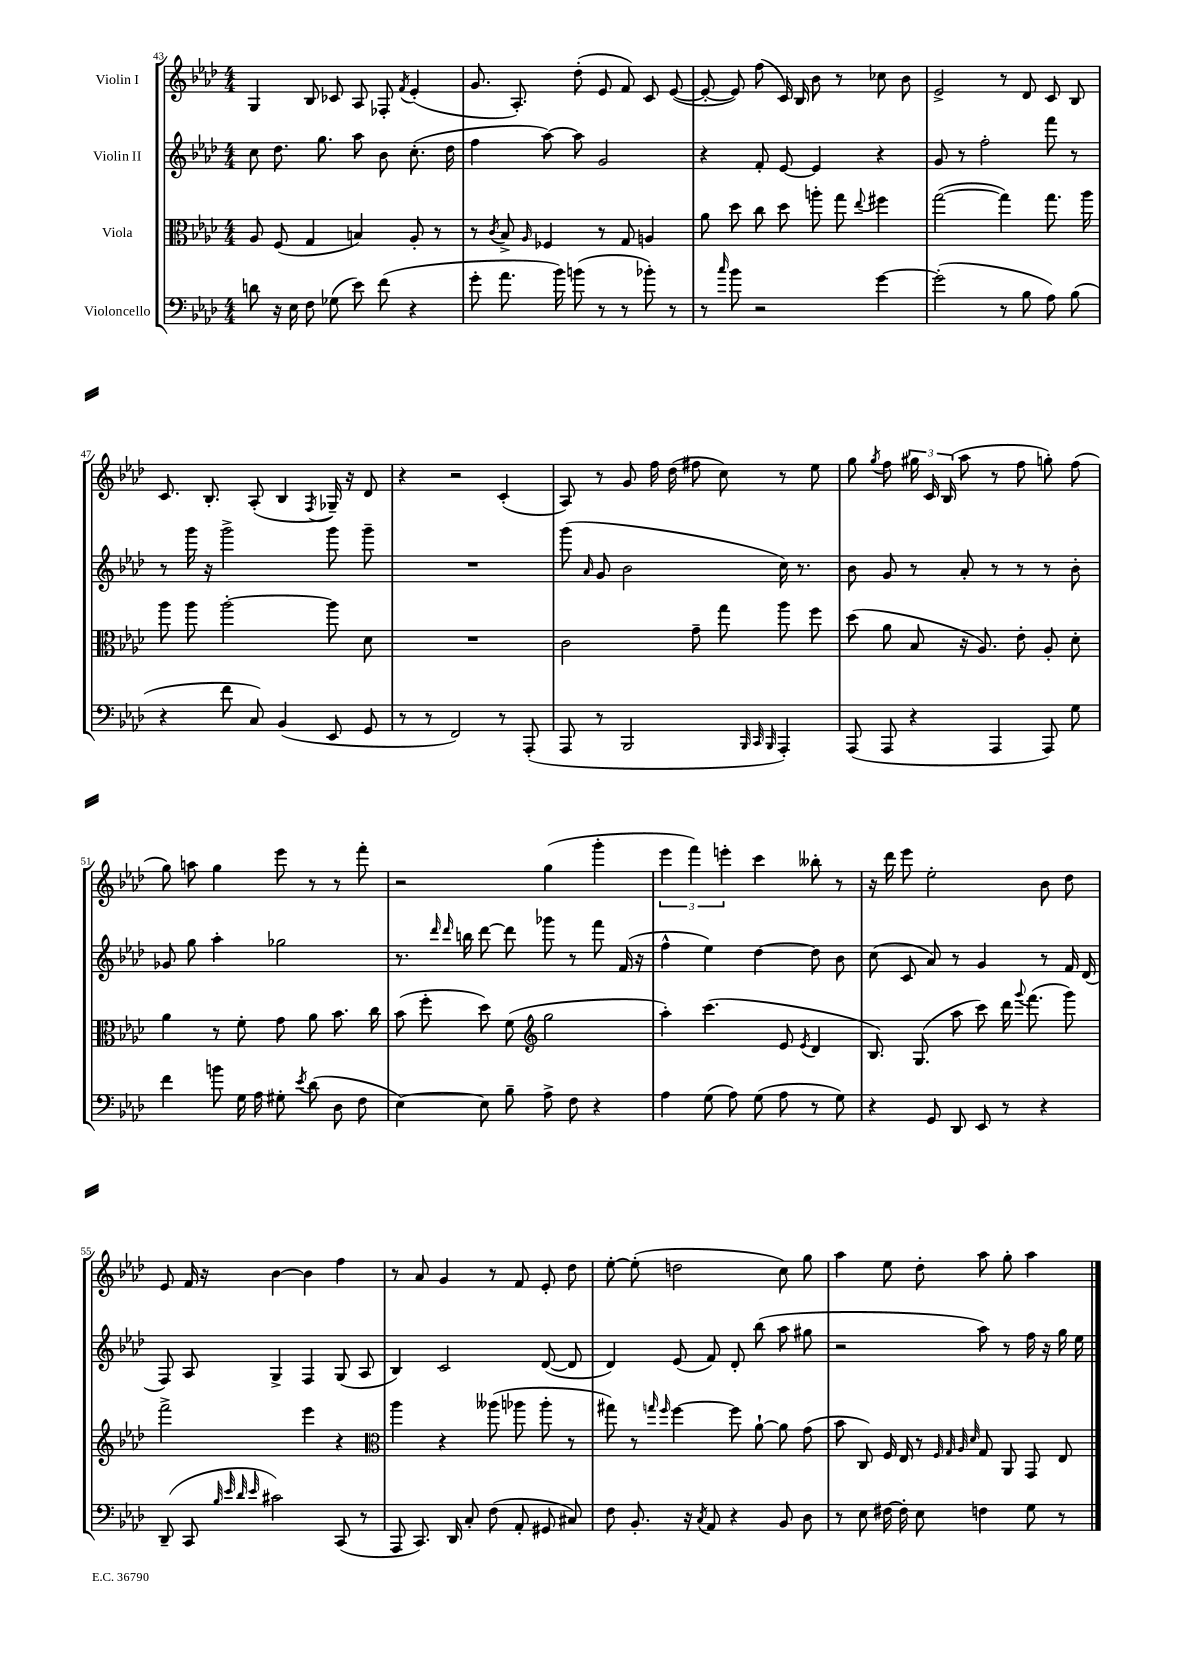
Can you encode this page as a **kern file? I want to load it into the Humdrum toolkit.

**kern	**kern	**kern	**kern
*part4	*part3	*part2	*part1
*staff4	*staff3	*staff2	*staff1
*I"Violoncello	*I"Viola	*I"Violin II	*I"Violin I
*clefF4	*clefC3	*clefG2	*clefG2
*k[b-e-a-d-]	*k[b-e-a-d-]	*k[b-e-a-d-]	*k[b-e-a-d-]
*M4/4	*M4/4	*M4/4	*M4/4
=43	=43	=43	=43
8dn\	8A-/	8cc\	4G/
16r	(8F/	8.dd-\	.
16E-\	.	.	.
8F\	4G/	.	8B-/
.	.	8.gg\	.
(8G-X\	.	.	8c-X/
8e-\)	4Bn/)	8aa-\	8A-/
(8f\	.	8b-\	8F-X'/
.	.	.	8qf/
4r	8A-'/	(8.cc'\	(4e-'/
.	8r	.	.
.	.	16dd-\	.
=44	=44	=44	=44
8g'\	8r	4ff\	8.g/
.	8qc/	.	.
8.a-\	8B-^/	.	.
.	.	.	8.A-'/)
.	16qqA-/	.	.
.	4F-X/	[8aa-\)	.
16b-\)	.	.	.
(8bn\	.	8aa-\]	(8dd-'\
8r	8r	2g/	8e-/
8r	8G/	.	8f/)
8b-X'\)	4An/	.	8c/
8r	.	.	([8e-/
=45	=45	=45	=45
8r	8a-\	4r	8e-'/_
16qqcc/	.	.	.
8b-\	8dd-\	.	8e-/])
2r	8cc\	8f'/	(8ff\
.	8dd-\	[8e-/	16c/)
.	.	.	16B-/
.	8aan'\	4e-/]	8b-\
.	8gg\	.	8r
.	8qqee-/	.	.
[4g\	4ff#X\	4r	8cc-X\
.	.	.	8b-\
=46	=46	=46	=46
(2g'\]	([2gg\	8g/	2e-^/
.	.	8r	.
.	.	2ff'\	.
8r	4gg\])	.	8r
8B-\	.	.	8d-/
8A-\)	8.gg\	8fff\	8c/
(8B-\	.	8r	8B-/
.	16aa-\	.	.
!!LO:LB:g=z
=47	=47	=47	=47
4r	8aa-\	8r	8.c/
.	8aa-\	16ggg\	.
.	.	16r	8.B-'/
8f\	[2aa-'\	2ggg^\	.
8C/)	.	.	(8A-'/
(4BB-/	.	.	4B-/
.	.	.	8qF/
8EE-/	8aa-\]	8ggg\	16G-X~/)
.	.	.	16r
8GG/	8d-\	8ggg~\	8d-/
=48	=48	=48	=48
8r	1r	1r	4r
8r	.	.	.
2FF/)	.	.	2r
8r	.	.	(4c'/
(8AAA-'/	.	.	.
=49	=49	=49	=49
8AAA-/	2c\	(8ggg\	8A-/)
.	.	16qqa-/	.
8r	.	8g/	8r
2BBB-/	.	2b-\	8g/
.	.	.	16ff\
.	.	.	(16dd-\
.	8g~\	.	8ff#X\
.	8gg\	.	8cc\)
32qqBBB-/	.	.	.
32qqCC/	.	.	.
32qqBBB-/	.	.	.
4AAA-'/)	8aa-\	16cc\)	8r
.	.	8.r	.
.	8ff\	.	8ee-\
=50	=50	=50	=50
(8AAA-/	(8dd-\	8b-\	8gg\
.	.	.	8qgg/
8AAA-/	8a-\	8g/	8ff\
4r	8B-/	8r	24gg#X\
.	.	.	24c/
.	.	.	(24B-/
.	16r	8a-'/	8aa-\
.	8.A-/)	.	.
4AAA-/	.	8r	8r
.	8e-'\	8r	8ff\
8AAA-/)	8A-'/	8r	8ggn'\)
8G\	8d-'\	8b-'\	(8ff\
!!LO:LB:g=z
=51	=51	=51	=51
4f\	4a-\	8g-X/	8gg\)
.	.	8gg\	8aan\
8bn\	8r	4aa-'\	4gg\
16G\	8f'\	.	.
16A-\	.	.	.
8G#X'\	8g\	2gg-X\	8eee-\
8qe-/	.	.	.
(8d-\	8a-\	.	8r
8D-\	8.b-\	.	8r
8F\	.	.	8fff'\
.	16cc\	.	.
=52	=52	=52	=52
[4E-\)	(8b-\	8.r	2r
.	8ff'\	.	.
.	.	16qqddd-/	.
.	.	16qqddd-/	.
.	.	16bbn\	.
8E-\]	8dd-\)	[8ddd-\	.
8B-~\	(8f\	8ddd-\]	.
*	*clefG2	*	*
8A-^\	2gg\	8ggg-X\	(4gg\
8F\	.	8r	.
4r	.	8fff\	4ggg'\
.	.	(16f/	.
.	.	16r	.
=53	=53	=53	=53
4A-\	4aa-'\)	4ff^^\	6eee-\
.	.	.	6fff\)
(8G\	(4.ccc\	4ee-\)	.
.	.	.	6eeen'\
8A-\)	.	.	.
(8G\	.	[4dd-\	4ccc\
8A-\	8e-/	.	.
.	8qe-/	.	.
8r	4d-/	8dd-\]	8bb--X'\
8G\)	.	8b-\	8r
=54	=54	=54	=54
4r	8.B-/)	(8cc\	16r
.	.	.	16ddd-\
.	.	8c/	8eee-\
.	(8.G/	.	.
8GG/	.	8a-/)	2ee-'\
8DD-/	8aa-\	8r	.
8EE-/	8ccc\)	4g/	.
8r	16ddd-\	.	.
.	8qqggg/	.	.
.	(8.fff\	.	.
4r	.	8r	8b-\
.	8ggg\)	16f/	8dd-\
.	.	(16d-/	.
!!LO:LB:g=z
=55	=55	=55	=55
(8DD-~/	2fff^\	8F/)	8e-/
8CC/	.	8A-/	16f/
.	.	.	16r
32qqB-/	.	.	.
32qqe-/	.	.	.
32qqd-/	.	.	.
32qqe-/	.	.	.
2c#X\)	.	4G^/	[4b-\
.	4eee-\	4F/	4b-\]
(8CC/	4r	(8G/	4ff\
8r	.	8A-/	.
=56	=56	=56	=56
*	*clefC3	*	*
8AAA-/	4aa-\	4B-/)	8r
8.CC/)	.	.	8a-/
.	4r	2c/	4g/
16DD-/	.	.	.
8C'/	.	.	.
(8F\	(8aa--X\	.	8r
8AA-'/	8aa-X\	.	8f/
8GG#X/	8aa-'\	([8d-/	8e-'/
8C#X/)	8r	8d-/]	8dd-\
=57	=57	=57	=57
8F\	8gg#X\)	4d-/)	[8ee-'\
8.BB-'/	8r	.	(8ee-'\]
.	16qqggn/	.	.
.	16qqff/	.	.
.	[4ff\	(8e-/	2ddn\
16r	.	.	.
8qC/	.	.	.
8AA-/	.	8f/)	.
4r	8ff\]	8d-'/	.
.	[8a-`\	(8bb-\	.
8BB-/	8a-\]	8aa-\	8cc\)
8D-\	(8g\	8gg#X\	8gg\
=58	=58	=58	=58
8r	8b-\	2r	4aa-\
8E-\	8C/)	.	.
[16F#X\	16F/	.	8ee-\
16F#'\]	16E-/	.	.
8E-\	8r	.	8dd-'\
.	32qqF/	.	.
.	32qqG/	.	.
.	32qqA-/	.	.
.	32qqd-/	.	.
4Fn\	8G/	8aa-\)	8aa-\
.	8AA-/	8r	8gg'\
8G\	8GG/	16ff\	4aa-\
.	.	16r	.
8r	8E-/	16gg\	.
.	.	16ee-\	.
==	==	==	==
*-	*-	*-	*-
